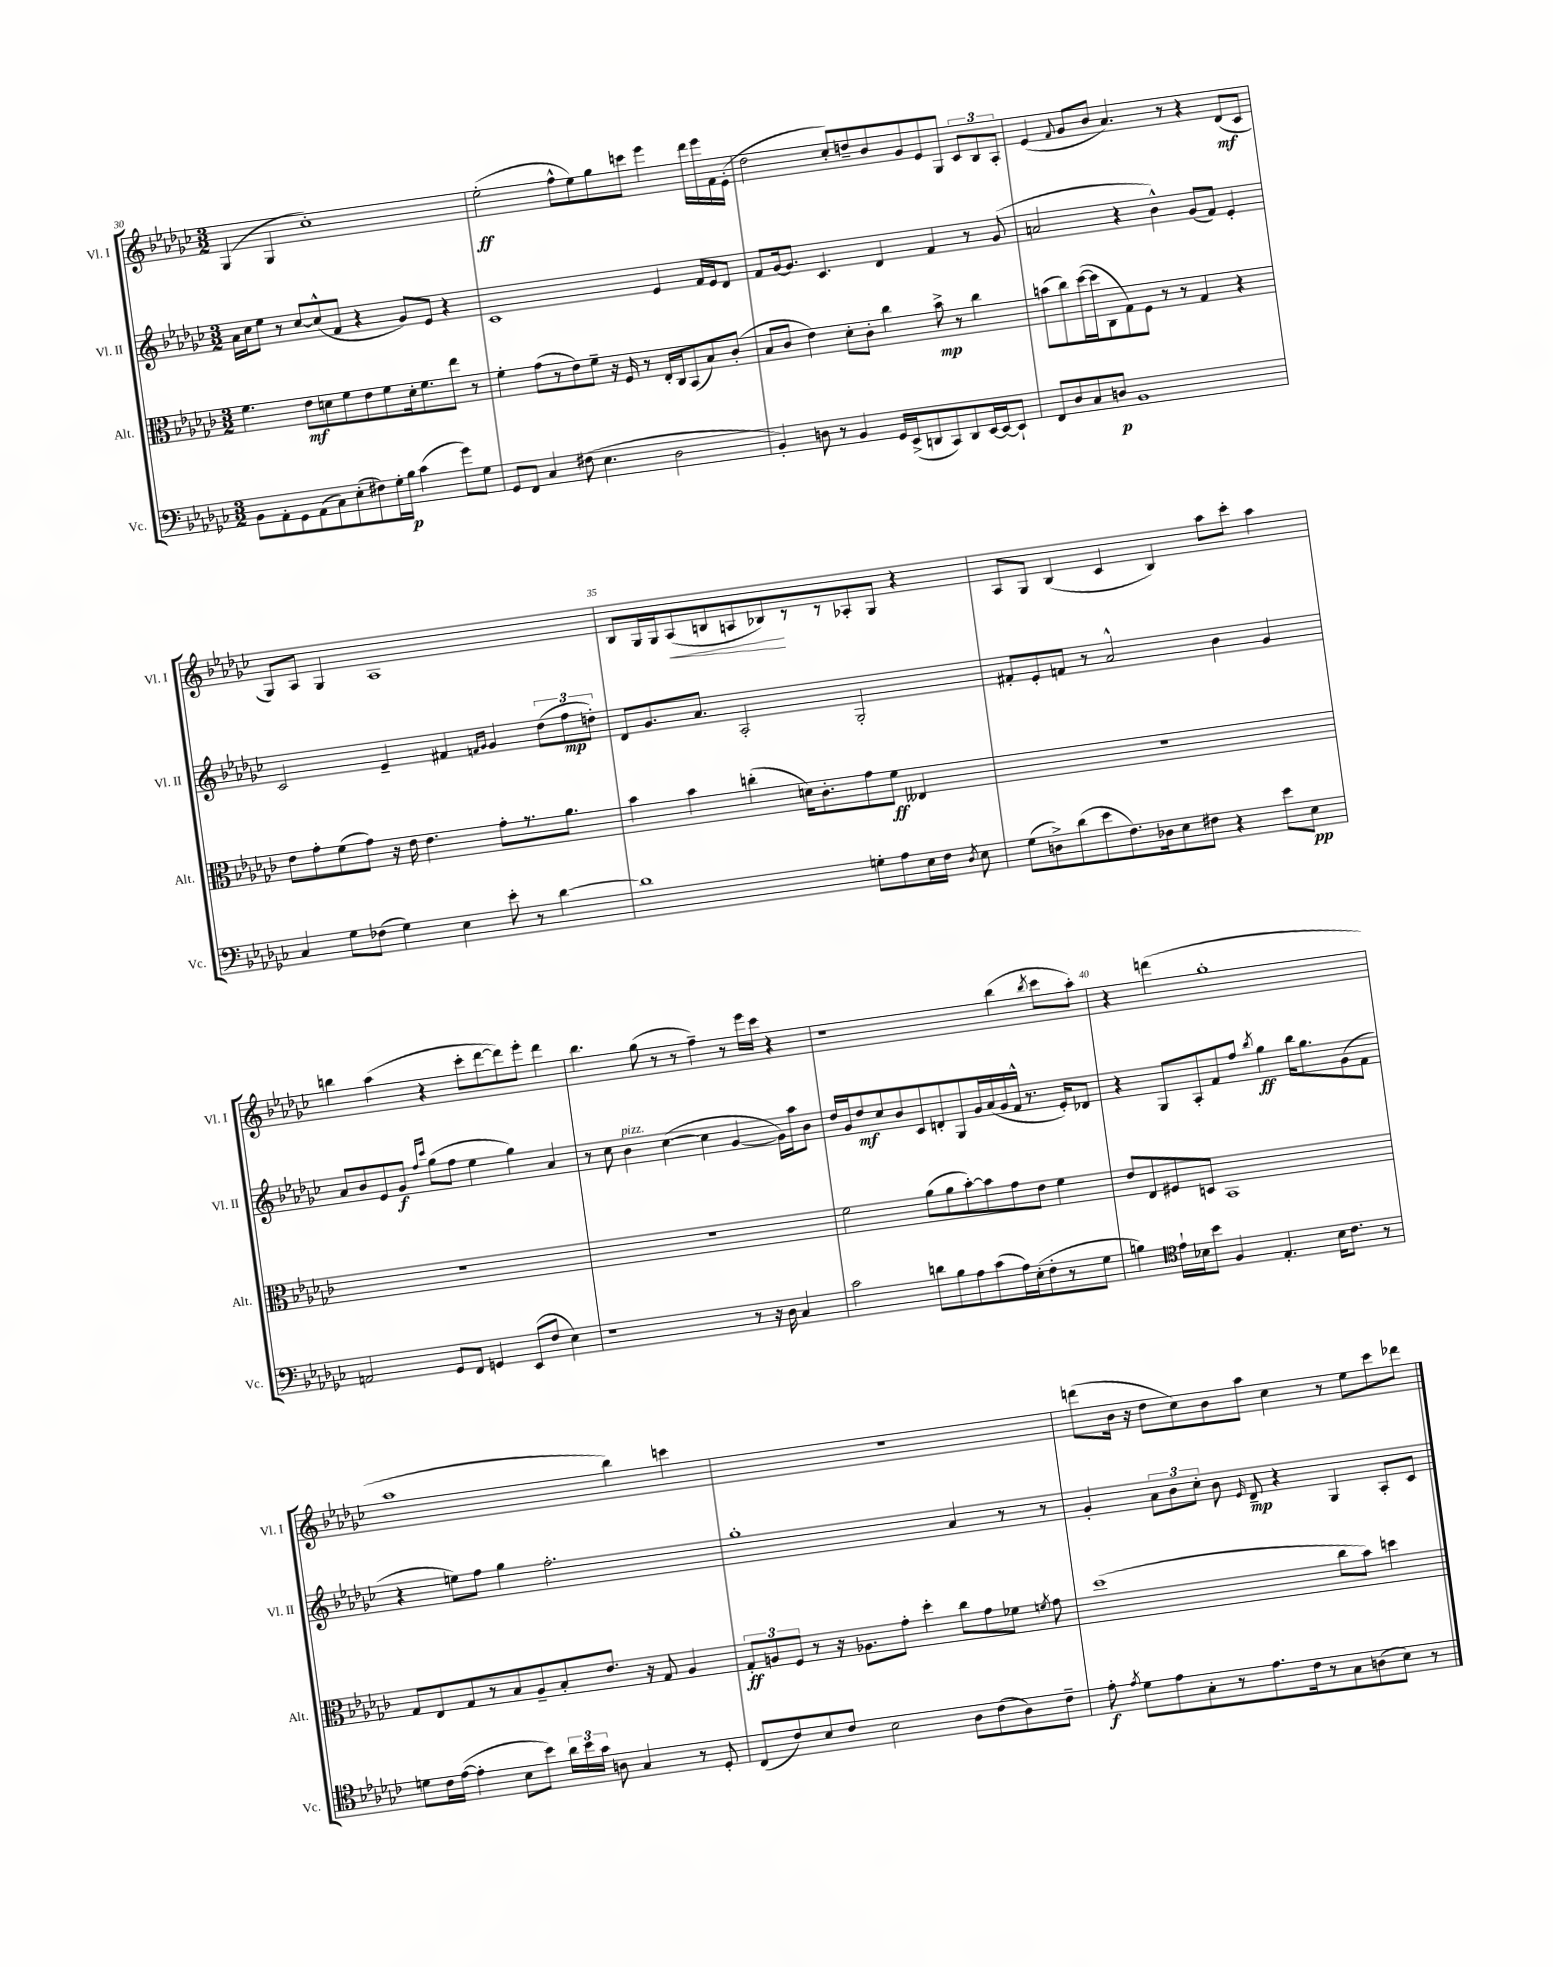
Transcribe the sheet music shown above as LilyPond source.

<<
\new StaffGroup <<
\new Staff = "s0" \with { instrumentName = "Vl. I" shortInstrumentName = "Vl. I" } {
    \clef treble \key ges \major \numericTimeSignature \time 3/2
    \autoBeamOff ges4( ges4 ces''1-.) |
    ees''2-.\ff( f''8[-^ ees''8) ges''8 c'''8] ees'''4 des'''16[ ees'''16 f'16 ees'16]-.( |
    des''2 ces''8[-.) d''8-- bes'8 ges'8 ees'8 ges8] \tuplet 3/2 { ces'8[ bes8 aes8]-. } |
    ees'4( \appoggiatura { f'8 } ges'8[ bes'8] aes'4.) r8 r4 des'8[\mf( ces'8] |
    ges8[) aes8] ges4 aes1 |
    bes8[ ges16 ges16 aes8\<( b8 a8 bes8\!) r8 r8 aes8-. ges8] r4 |
    aes8[ ges8] bes4( ces'4 bes4) aes''8[ ces'''8]-. aes''4 |
    b''4 aes''4( r4 ces'''8[-. des'''8~ des'''8) ees'''8]-. des'''4 |
    bes''4. ges''8( r8 r8 f''4--) r8 ees'''16[ ces'''16] r4 |
    r1 bes''4( \acciaccatura { bes''8 } ces'''8[ aes''8]-.) |
    r4 d'''4( ges''1-. |
    aes''1 bes''4) c'''4 |
    R1. |
    d'''8[( bes'16] r16 des''8[ ces''8) bes'8 aes''8] ces''4 r8 ees''8[ ces'''8 des'''8] \bar "|." |
}
\new Staff = "s1" \with { instrumentName = "Vl. II" shortInstrumentName = "Vl. II" } {
    \clef treble \key ges \major \numericTimeSignature \time 3/2
    \autoBeamOff aes'16[ ces''16 ees''8] r8 ces''8[~ ces''8-^( f'8] r4 ges'8[) ees'8] r4 |
    ces'1 ees'4 f'16[ ees'16 des'8] |
    f'8[ ges'16~ ges'8.] ces'4. des'4 f'4 r8 ges'8( |
    a'2 r4 bes'4-^) ges'8[( f'8]) ees'4-. |
    ces'2 ees'4-- fis'4 \grace { f'16[ ges'16] } ges'4 \tuplet 3/2 { des''8[( f''8\mp d''8]-.) } |
    des'8[ ges'8. aes'8.] aes2-. ges2-. |
    fis'8[-. ees'8-. f'8] r8 aes'2-^ bes'4 ges'4 |
    aes'8[ bes'8 ees'8 ges'8]\f \grace { f''16[ ces'''16] } ges''8[( f''8] ees''4 ges''4) aes'4 |
    r8 ces''8 bes'4^\markup { \italic "pizz." } ces''4~( ces''4 ges'4~ ges'16[) aes''16 bes'8] |
    des''16[ ges'16 des''8\mf ces''8 bes'8 ces'8 d'8-. ges8 ges'16 aes'16( ges'16 f'16]-^ r8. ees'16[-.) des'8] |
    r4 ges8[ aes8-. f'8 f''8] \acciaccatura { bes''8 } ges''4\ff bes''16[ ges''8. ges'8( f'8] |
    r4 e''8[) f''8] ges''4 f''2.-. |
    ges''1-. aes'4 r8 r8 |
    ges'4-. \tuplet 3/2 { aes'8[ bes'8 ces''8]-. } bes'8 \grace { ees'16 } des'8--\mp r4 ges4 aes8[-. ces'8] \bar "|." |
}
\new Staff = "s2" \with { instrumentName = "Alt." shortInstrumentName = "Alt." } {
    \clef alto \key ges \major \numericTimeSignature \time 3/2
    \autoBeamOff f'4. ees'8[\mf d'8 f'8 ees'8 f'8 d'16-. f'8. ees''8] r8 |
    f'4-. ges'8[( r8 ees'8) f'8]-- r16 f16 r8 ees16[-. ces16 bes,8( bes8) ces'8]-.( |
    bes8[ ces'8] ees'4) des'8[-. ces'8]-. ces''4 bes'8->\mp r8 ces''4 |
    b'8[( ces''8) des''16~( des''16 ces8 ges8) f8] r8 r8 ges4 r4 |
    ees'8[ ges'8-. f'8( ges'8]) r16 ees'16 ees'4. ges'8[-. r8. aes'8.] |
    bes'4 bes'4 c''4-.( d'16[) ces'8.-. ges'8 f'8]\ff eeses4 |
    R1. |
    R1. |
    R1. |
    f'2 aes'8[( aes'8 bes'8~-.) bes'8 ges'8 ees'8] f'4 |
    ees'8[ ees8 fis8 d8] bes,1 |
    ges8[ ees8 ges8 r8 bes8 aes8-- bes8-. ees'8.] r16 ges8 aes4 |
    \tuplet 3/2 { ges8[-.\ff a8 f8] } r8 r16 aes8.[ ges'8]-. des''4-. ces''8[ ges'8 fes'8] \acciaccatura { f'8 } ges'8 |
    des''1( ces''8[ bes'8]) d''4 \bar "|." |
}
\new Staff = "s3" \with { instrumentName = "Vc." shortInstrumentName = "Vc." } {
    \clef bass \key ges \major \numericTimeSignature \time 3/2
    \autoBeamOff bes,8[ aes,8-. ges,8 aes,8( ces8) ees8-.( fis8) ges16-. bes16]\p ces'4( ges'8[) ges8] |
    ges,8[ f,8] ces4 fis8( ees4. des2 |
    bes,4-.) d8 r8 bes,4 ges,16[ ees,16->( d,8 ces,8) d,8 ees,16~ ees,16~ ees,8]-! |
    f,8[ des8 ces8 d8]\p bes,1 |
    ces4 ges8[ fes8]( ges4) ees4 ees'8-. r8 des'4~ |
    des'1 g8[-. aes8 ees16 f16] \acciaccatura { des8 } ees8 |
    ges8[( d8->) des'8( ees'8 f8.) des16 ees8 fis8] r4 ees'8[ ees8]\pp |
    a,2 ges,8[ f,8] g,4 ees,8[( f8] ees4) |
    r1 r8 r16 des16 ces4 |
    ces'2 d'8[ bes8 aes8 ces'8( aes16) ees16-.( f8-. r8 ges8] |
    b4) \clef tenor ees'16[-! bes16 bes'8] f4 ees4.-. bes16[ ces'8.] r8 |
    d'8[ ces'16 ees'16]~( ees'4-. bes8[ bes'8]) \tuplet 3/2 { aes'16[ bes'16 ges'16] } a8 ges4 r8 des8-. |
    ces8[( ces'8) bes8 ces'8] bes2 aes8[ ces'8( aes8) ces'8]-- |
    ees'8-.\f \acciaccatura { ees'8 } des'8[ ees'8 ges8-. r8 ees'8. ces'16 r8 ges8 a8( bes8]) r8 \bar "|." |
}
>>
>>
\layout { \context { \Score currentBarNumber = #30 \override BarNumber.break-visibility = ##(#f #t #t) barNumberVisibility = #(every-nth-bar-number-visible 5) } }
